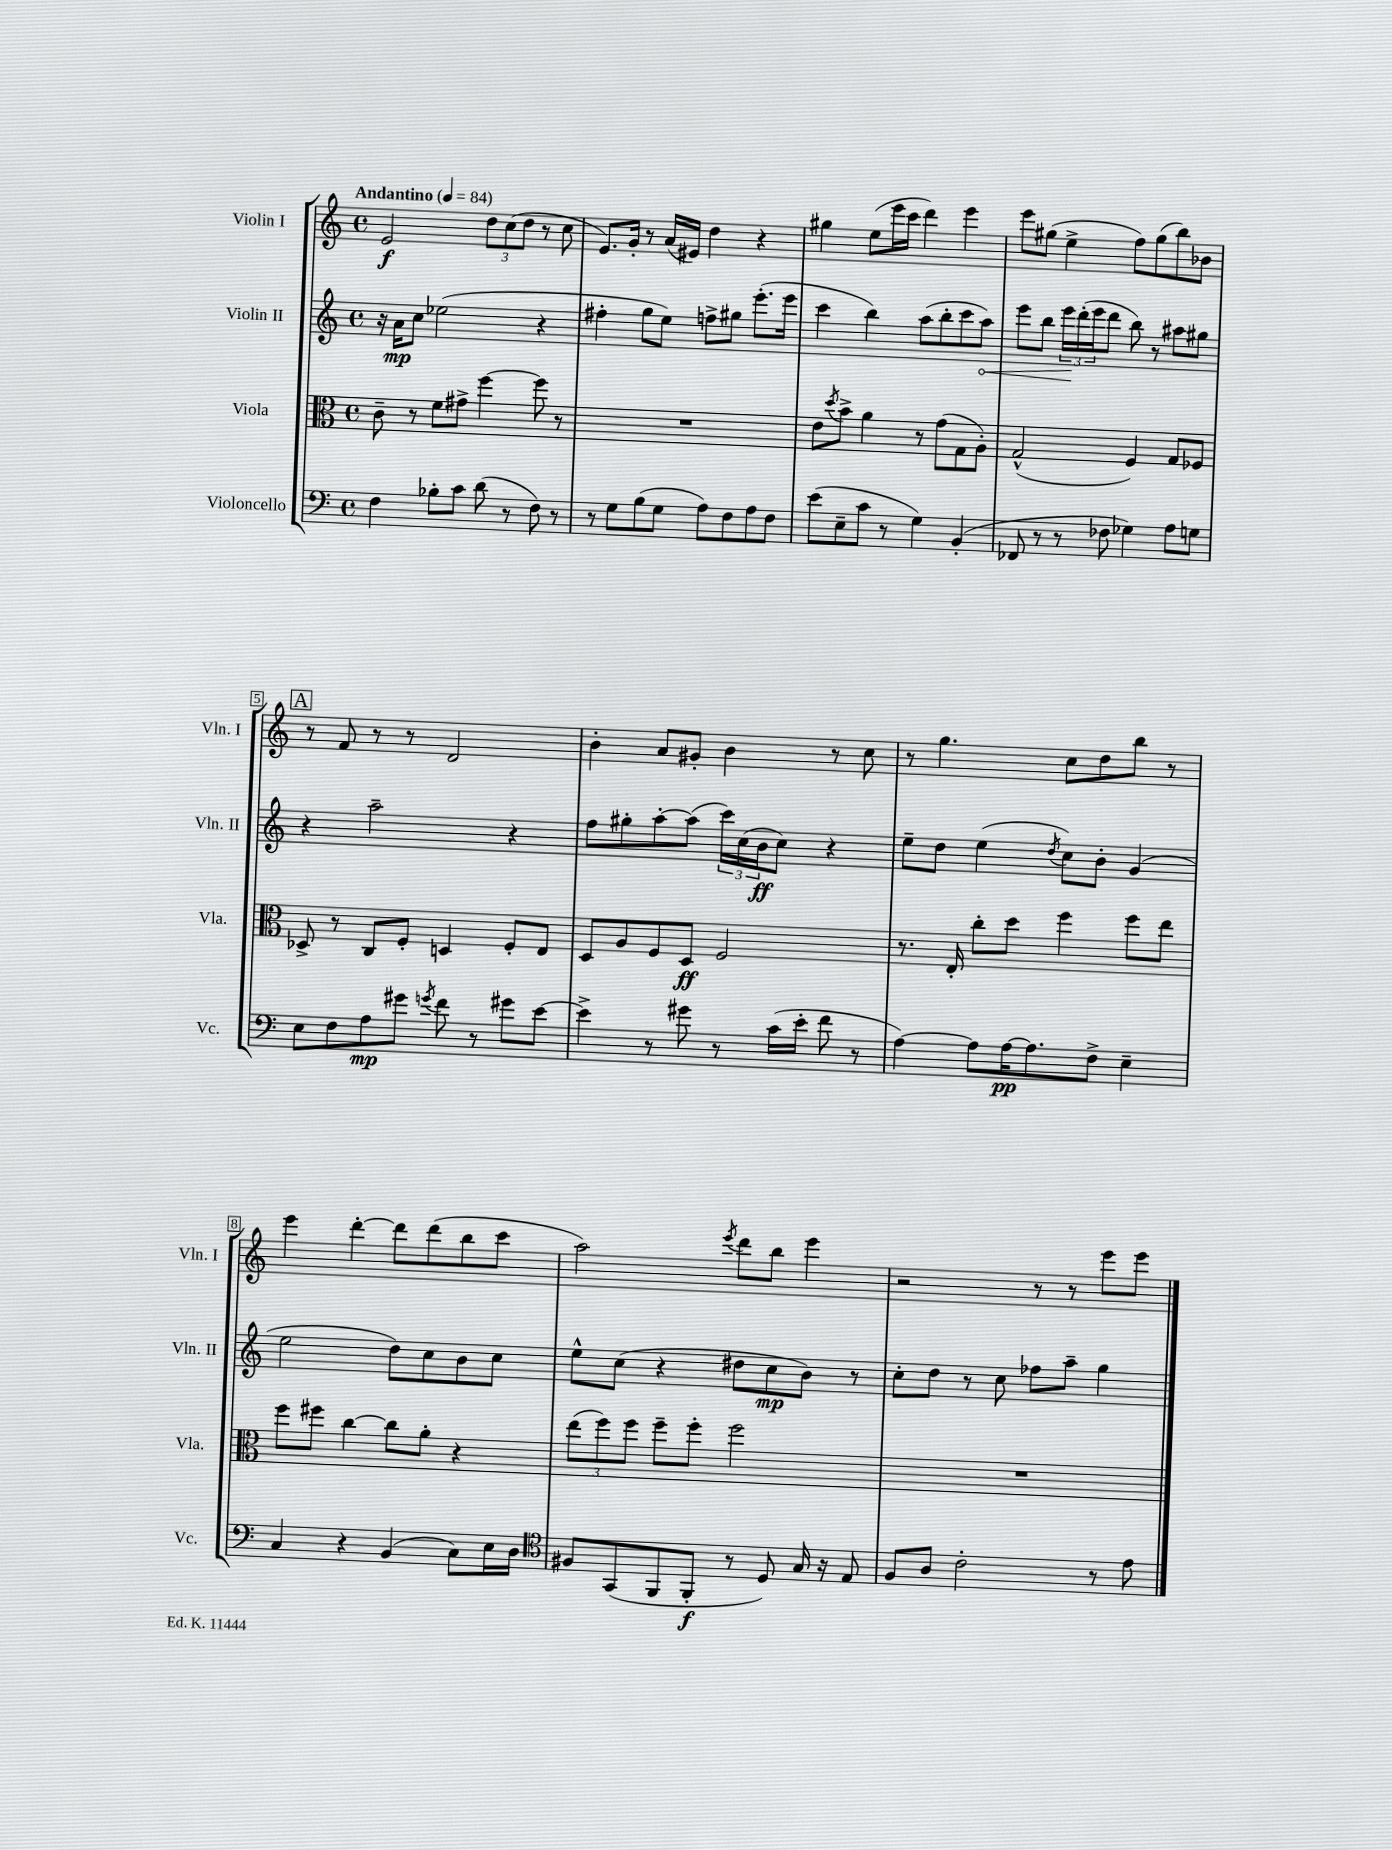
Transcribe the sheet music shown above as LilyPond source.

<<
\new StaffGroup <<
\new Staff = "s0" \with { instrumentName = "Violin I" shortInstrumentName = "Vln. I" } {
    \clef treble \key c \major \defaultTimeSignature \time 4/4 \tempo "Andantino" 4 = 84
    e'2\f \tuplet 3/2 { d''8 c''8( d''8 } r8 c''8 |
    e'8.) g'16-. r8 a'16( eis'16) d''4 r4 |
    gis''4 e''8( e'''16 c'''16 d'''4) e'''4 |
    e'''8 gis''8( e''4-> f''8) gis''8( b''8) bes'8 |
    \mark \markup { \box "A" } r8 f'8 r8 r8 d'2 |
    b'4-. a'8 gis'8-. b'4 r8 c''8 |
    r8 g''4. c''8 d''8 b''8 r8 |
    e'''4 d'''4~-. d'''8 d'''8( b''8 c'''8 |
    a''2) \acciaccatura { e'''8 } d'''8 b''8 e'''4 |
    r2 r8 r8 e'''8 e'''8 \bar "|." |
}
\new Staff = "s1" \with { instrumentName = "Violin II" shortInstrumentName = "Vln. II" } {
    \clef treble \key c \major \defaultTimeSignature \time 4/4
    r16 a'16\mp c''8 ees''2( r4 |
    fis''4-. g''8 e''8) f''8-> gis''8 e'''8.-.( e'''16 |
    c'''4 b''4) a''8( b''8-. c'''8 \once \override Hairpin.circled-tip = ##t a''8\<) |
    e'''8 b''8 \tuplet 3/2 { e'''16\! d'''16-.( e'''16 } d'''8 b''8) r8 ais''8 gis''8 |
    \mark \markup { \box "A" } r4 a''2-- r4 |
    f''8 gis''8-. a''8~-. a''8( \tuplet 3/2 { c'''16) c''16( b'16\ff } c''8) r4 |
    e''8-- d''8 e''4( \acciaccatura { d''8 } c''8) b'8-. g'4( |
    e''2 d''8) c''8 b'8 c''8 |
    e''8-^ c''8( r4 dis''8 c''8\mp b'8) r8 |
    c''8-. d''8 r8 c''8 fes''8 a''8-- g''4 \bar "|." |
}
\new Staff = "s2" \with { instrumentName = "Viola" shortInstrumentName = "Vla." } {
    \clef alto \key c \major \defaultTimeSignature \time 4/4
    c'8-- r8 f'8 gis'8-> f''4~ f''8 r8 |
    R1 |
    e'8 \acciaccatura { d''8 } b'8-> a'4 r8 g'8( g8 a8-.) |
    g2-^( f4) g8 fes8 |
    \mark \markup { \box "A" } des8-> r8 c8 f8-. d4 f8-. e8 |
    d8 a8 f8 d8\ff f2 |
    r8. e16-. c''8-. d''8 f''4 f''8 e''8 |
    f''8 fis''8 c''4~ c''8 a'8-. r4 |
    \tuplet 3/2 { e''8( f''8) f''8 } f''8-- f''8-. f''2 |
    R1 \bar "|." |
}
\new Staff = "s3" \with { instrumentName = "Violoncello" shortInstrumentName = "Vc." } {
    \clef bass \key c \major \defaultTimeSignature \time 4/4
    f4 bes8-. c'8 d'8( r8 f8) r8 |
    r8 g8 b8( g8 a8) f8 a8 f8 |
    e'8( e8-- c'8 r8 g4) b,4-.( |
    fes,8 r8 r8 fes8 ges4) a8 g8 |
    \mark \markup { \box "A" } e8 f8 a8\mp gis'8 \acciaccatura { g'8 } f'8 r8 gis'8 e'8~ |
    e'4-> r8 gis'8 r8 c'16( e'16-. f'8 r8 |
    a4~) a8 a16~\pp a8. f8-> e4-- |
    c4 r4 b,4( c8) e16 d16 |
    \clef tenor fis8 g,8( f,8 f,8-.\f r8 d8) g16 r16 e8 |
    f8 a8 c'2-. r8 e'8 \bar "|." |
}
>>
>>
\layout { \context { \Score \override BarNumber.stencil = #(make-stencil-boxer 0.1 0.3 ly:text-interface::print) } }
